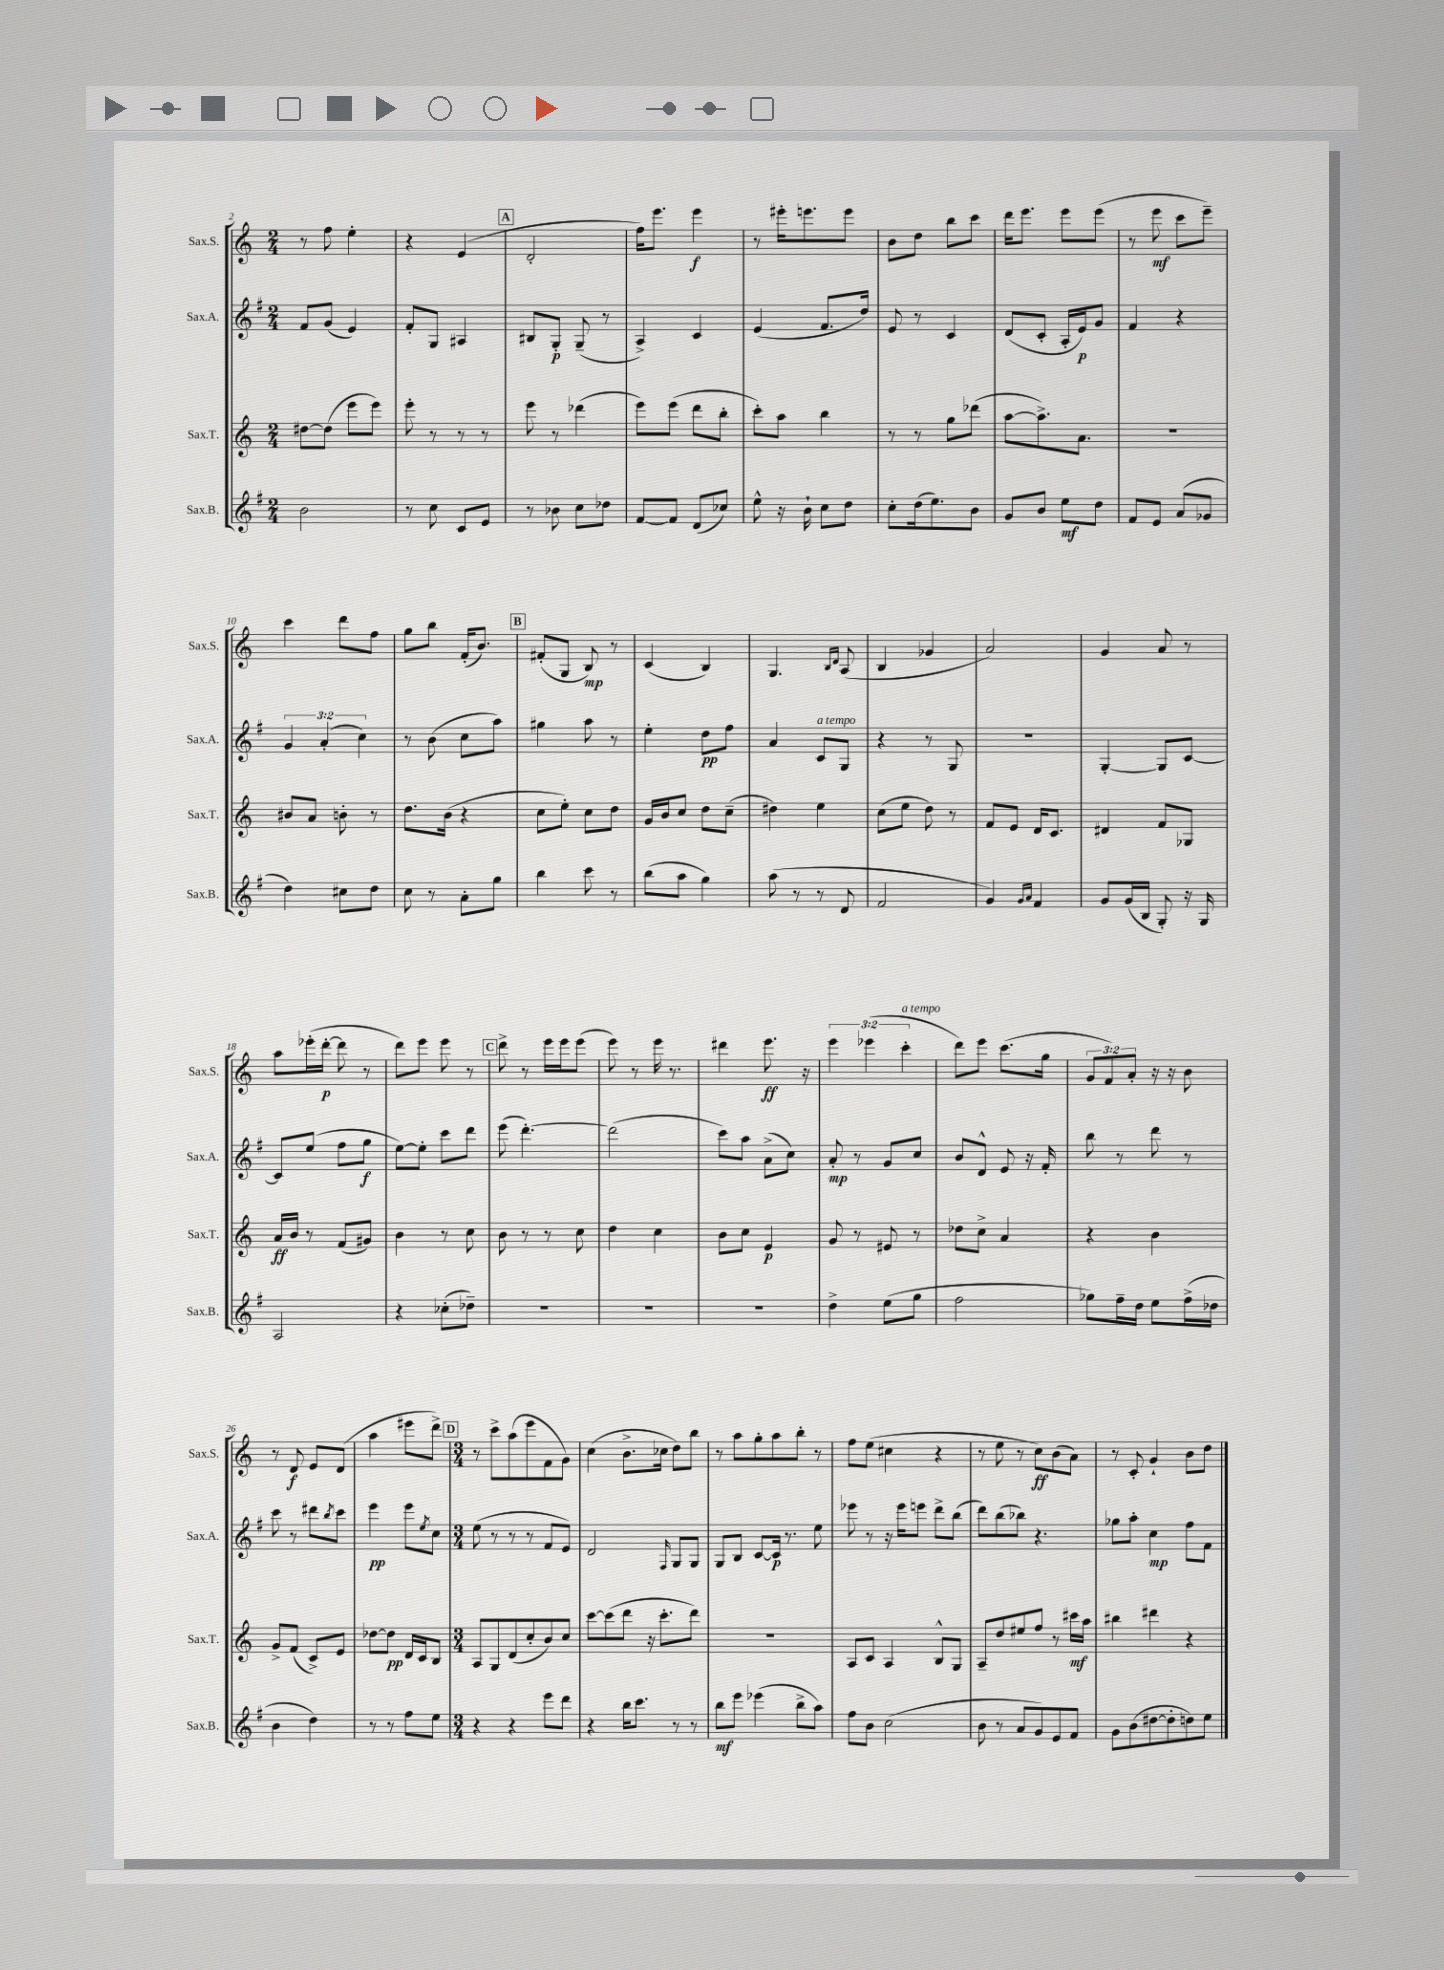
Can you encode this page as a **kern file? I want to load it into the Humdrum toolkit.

**kern	**dynam	**kern	**dynam	**kern	**dynam	**kern	**dynam
*part4	*part4	*part3	*part3	*part2	*part2	*part1	*part1
*staff4	*staff4	*staff3	*staff3	*staff2	*staff2	*staff1	*staff1
*I"Sax.B.	*	*I"Sax.T.	*	*I"Sax.A.	*	*I"Sax.S.	*
*I'Sax.B.	*	*I'Sax.T.	*	*I'Sax.A.	*	*I'Sax.S.	*
*clefG2	*	*clefG2	*	*clefG2	*	*clefG2	*
*k[f#]	*	*k[]	*	*k[f#]	*	*k[]	*
*M2/4	*	*M2/4	*	*M2/4	*	*M2/4	*
=2	=2	=2	=2	=2	=2	=2	=2
2b\	.	[8dd#X\L	.	8f#/L	.	8r	.
.	.	(8dd#\J]	.	(8g/J	.	8ff\	.
.	.	8eee\L	.	4e/)	.	4ee'\	.
.	.	8eee\J)	.	.	.	.	.
=3	=3	=3	=3	=3	=3	=3	=3
8r	.	8eee'\	.	8f#'/L	.	4r	.
8cc\	.	8r	.	8G/J	.	.	.
8c/L	.	8r	.	4A#X/	.	(4e/	.
8e/J	.	8r	.	.	.	.	.
!!LO:REH:place=s1:t=A
=4	=4	=4	=4	=4	=4	=4	=4
8r	.	8eee\	.	8B#X/L	.	2d'/	.
8b-X\	.	8r	.	8G'/J	p	.	.
8cc\L	.	(4ddd-X\	.	(8G~/	.	.	.
8dd-X\J	.	.	.	8r	.	.	.
=5	=5	=5	=5	=5	=5	=5	=5
[8f#/L	.	8eee\L)	.	4A^/)	.	16ff\KL)	.
.	.	.	.	.	.	8.eee\J	.
8f#/J]	.	(8eee\J	.	.	.	.	.
(8d/L	.	8ddd\L	.	4c/	.	4eee\	f
8cc-X/J)	.	8bb'\J	.	.	.	.	.
=6	=6	=6	=6	=6	=6	=6	=6
8ee^^\	.	8ccc'\L)	.	(4e/	.	8r	.
16r	.	8aa\J	.	.	.	16eee#X'\KL	.
16b`\	.	.	.	.	.	8.eeen\	.
8cc\L	.	4bb\	.	8.f#/L	.	.	.
8dd\J	.	.	.	.	.	8eee\J	.
.	.	.	.	16dd/Jk)	.	.	.
=7	=7	=7	=7	=7	=7	=7	=7
8cc'\L	.	8r	.	8e/	.	8b\L	.
(16dd\k	.	8r	.	8r	.	8dd\J	.
8.ee\)	.	.	.	.	.	.	.
.	.	8gg\L	.	4c/	.	8bb\L	.
8b\J	.	(8ddd-X\J	.	.	.	8ccc\J	.
=8	=8	=8	=8	=8	=8	=8	=8
8g/L	.	[8aa\L	.	(8d/L	.	16ddd\KL	.
.	.	.	.	.	.	8.eee\J	.
8b/J	.	8.aa^\])	.	8c'/J	.	.	.
8ee\L	mf	.	.	16A'/LL	.	8eee\L	.
.	.	8.a\J	.	16e/J)	p	.	.
8dd\J	.	.	.	8g/J	.	(8eee\J	.
=9	=9	=9	=9	=9	=9	=9	=9
8f#/L	.	2r	.	4f#/	.	8r	.
8e/J	.	.	.	.	.	8eee\	mf
(8a/L	.	.	.	4r	.	8ccc\L	.
8g-X/J	.	.	.	.	.	8eee~\J)	.
!!LO:LB:g=z
=10	=10	=10	=10	=10	=10	=10	=10
4dd\)	.	8b#X/L	.	6g/	.	4ccc\	.
.	.	8a/J	.	.	.	.	.
.	.	.	.	(6a'/	.	.	.
8cc#X\L	.	8bn'\	.	.	.	8ddd\L	.
.	.	.	.	6cc\)	.	.	.
8dd\J	.	8r	.	.	.	8ff\J	.
=11	=11	=11	=11	=11	=11	=11	=11
8cc\	.	8.dd\L	.	8r	.	8gg\L	.
8r	.	.	.	(8b\	.	8bb\J	.
.	.	(16b\Jk	.	.	.	.	.
8a'\L	.	4r	.	8cc\L	.	(16f'/KL	.
.	.	.	.	.	.	8.b/J)	.
8gg\J	.	.	.	8aa\J)	.	.	.
!!LO:REH:place=s1:t=B
=12	=12	=12	=12	=12	=12	=12	=12
4bb\	.	8cc\L	.	4gg#X\	.	(8f#X'/L	.
.	.	8ee'\J)	.	.	.	8G/J	.
8ccc\	.	8cc\L	.	8aa\	.	8B/)	mp
8r	.	8dd\J	.	8r	.	8r	.
=13	=13	=13	=13	=13	=13	=13	=13
(8bb\L	.	16g/LL	.	4ee'\	.	(4c/	.
.	.	16b/J	.	.	.	.	.
8aa\J	.	8cc/J	.	.	.	.	.
4gg\)	.	8dd\L	.	8dd\L	pp	4B/)	.
.	.	(8cc~\J	.	8ff#\J	.	.	.
=14	=14	=14	=14	=14	=14	=14	=14
(8aa\	.	4dd#X\)	.	4a/	.	4.G/	.
8r	.	.	.	.	.	.	.
!	!	!	!	!LO:TX:a:i:t=a tempo	!	!	!
8r	.	4ee\	.	8c/L	.	.	.
.	.	.	.	.	.	16qqB/LL	.
.	.	.	.	.	.	16qqd/JJ	.
8d/	.	.	.	8G/J	.	(8A/	.
=15	=15	=15	=15	=15	=15	=15	=15
2f#/	.	(8cc\L	.	4r	.	4B/	.
.	.	8ee\J	.	.	.	.	.
.	.	8dd\)	.	8r	.	4g-X/	.
.	.	8r	.	8G/	.	.	.
=16	=16	=16	=16	=16	=16	=16	=16
4g/)	.	8f/L	.	2r	.	2a/)	.
.	.	8e/J	.	.	.	.	.
16qqg/LL	.	.	.	.	.	.	.
16qqa/JJ	.	.	.	.	.	.	.
4f#/	.	16d/KL	.	.	.	.	.
.	.	8.c/J	.	.	.	.	.
=17	=17	=17	=17	=17	=17	=17	=17
8g/L	.	4d#X/	.	[4G'/	.	4g/	.
(16g/L	.	.	.	.	.	.	.
16B/JJ	.	.	.	.	.	.	.
8G'/)	.	8f/L	.	8G/L]	.	8a/	.
16r	.	8G-X/J	.	[8c/J	.	8r	.
16G/	.	.	.	.	.	.	.
!!LO:LB:g=z
=18	=18	=18	=18	=18	=18	=18	=18
2A/	.	16a/LL	ff	8c/L]	.	8aa\L	.
.	.	16b/JJ	.	.	.	.	.
.	.	8r	.	(8ee/J	.	(16eee-X'\L	.
.	.	.	.	.	.	[16ddd'\JJ	p
.	.	(8f/L	.	8ff#\L	.	8ddd\]	.
.	.	8g#X/J)	.	8gg\J	f	8r	.
=19	=19	=19	=19	=19	=19	=19	=19
4r	.	4b\	.	[8ee\L)	.	8ddd\L)	.
.	.	.	.	8ee'\J]	.	8eee\J	.
(8cc-X'\L	.	8r	.	8ccc\L	.	8eee\	.
8dd-X~\J)	.	8cc\	.	8ddd\J	.	8r	.
!!LO:REH:place=s1:t=C
=20	=20	=20	=20	=20	=20	=20	=20
2r	.	8b\	.	(8eee\	.	8ddd^\	.
.	.	8r	.	[4.ddd'\)	.	8r	.
.	.	8r	.	.	.	16eee\LL	.
.	.	.	.	.	.	16eee\J	.
.	.	8cc\	.	.	.	(8eee\J	.
=21	=21	=21	=21	=21	=21	=21	=21
2r	.	4dd\	.	(2ddd\]	.	8eee\)	.
.	.	.	.	.	.	8r	.
.	.	4cc\	.	.	.	16eee\	.
.	.	.	.	.	.	8.r	.
=22	=22	=22	=22	=22	=22	=22	=22
2r	.	8b\L	.	8ccc\L)	.	4ddd#X\	.
.	.	8cc\J	.	8aa\J	.	.	.
.	.	4e/	p	(8a^\L	.	8.eee\	ff
.	.	.	.	8cc\J)	.	.	.
.	.	.	.	.	.	16r	.
=23	=23	=23	=23	=23	=23	=23	=23
4dd^\	.	8g/	.	8a'/	mp	6eee\	.
.	.	8r	.	8r	.	.	.
.	.	.	.	.	.	(6eee-X\	.
(8ee\L	.	8e#X/	.	8g/L	.	.	.
!	!	!	!	!	!	!LO:TX:a:i:t=a tempo	!
.	.	.	.	.	.	6ccc'\	.
8gg\J	.	8r	.	8cc/J	.	.	.
=24	=24	=24	=24	=24	=24	=24	=24
2ff#\	.	8dd-X\L	.	8b/L	.	8ddd\L)	.
.	.	8cc^\J	.	8d^^/J	.	8eee\J	.
.	.	4a/	.	8e/	.	(8.ccc\L	.
.	.	.	.	16r	.	.	.
.	.	.	.	16f#'/	.	16gg\Jk	.
=25	=25	=25	=25	=25	=25	=25	=25
8gg-X\L)	.	4r	.	8bb\	.	12g/L	.
.	.	.	.	.	.	12f/)	.
16ff#~\L	.	.	.	8r	.	.	.
.	.	.	.	.	.	12a'/J	.
16dd\JJ	.	.	.	.	.	.	.
8ee\L	.	4b\	.	8ddd\	.	16r	.
.	.	.	.	.	.	16r	.
(16ff#^\L	.	.	.	8r	.	8b\	.
16dd-X\JJ	.	.	.	.	.	.	.
!!LO:LB:g=z
=26	=26	=26	=26	=26	=26	=26	=26
4b\	.	8g^/L	.	8ccc\	.	8r	.
.	.	(8f/J	.	8r	.	8d/	f
4dd\)	.	8c^/L)	.	8ddd#X\L	.	8e/L	.
.	.	.	.	8qbb/	.	.	.
.	.	8e/J	.	8ccc\J	.	(8d/J	.
=27	=27	=27	=27	=27	=27	=27	=27
8r	.	[8dd-X\L	.	4eee\	pp	4aa\	.
8r	.	8dd-\J]	pp	.	.	.	.
8ff#\L	.	16d/LL	.	8eee\L	.	8eee#X\L	.
.	.	16c/J	.	.	.	.	.
.	.	.	.	8qee/	.	.	.
8ee\J	.	8B/J	.	8cc\J	.	8ddd^\J)	.
!!LO:REH:place=s1:t=D
=28	=28	=28	=28	=28	=28	=28	=28
*M3/4	*	*M3/4	*	*M3/4	*	*M3/4	*
4r	.	8A/L	.	(8ee\	.	8r	.
.	.	8G/	.	8r	.	8ccc^\L	.
4r	.	(8d/	.	8r	.	(8aa\	.
.	.	8cc'/	.	8r	.	8eee\	.
8eee\L	.	8b/)	.	8f#/L	.	8f\	.
8ddd\J	.	8cc/J	.	8e/J)	.	8g\J)	.
=29	=29	=29	=29	=29	=29	=29	=29
4r	.	[8ccc\L	.	2d/	.	(4cc\	.
.	.	(8ccc\]	.	.	.	.	.
16bb\KL	.	8ddd\J	.	.	.	8.b^\L	.
8.ccc\J	.	.	.	.	.	.	.
.	.	16r	.	.	.	.	.
.	.	8.ccc'\L	.	.	.	16cc-X\Jk	.
.	.	.	.	16qqF#/	.	.	.
8r	.	.	.	8G/L	.	8dd\L)	.
8r	.	8ddd\J)	.	8G/J	.	8bb\J	.
=30	=30	=30	=30	=30	=30	=30	=30
8bb\L	mf	2.r	.	8G/L	.	8r	.
8eee\J	.	.	.	8B/J	.	8aa\L	.
(4eee-X\	.	.	.	[8c/L	.	8gg'\	.
.	.	.	.	16c/Jk]	p	8aa\	.
.	.	.	.	8.r	.	.	.
8bb^\L	.	.	.	.	.	8bb'\J	.
8aa\J)	.	.	.	8ee\	.	8r	.
=31	=31	=31	=31	=31	=31	=31	=31
8ff#\L	.	8A/L	.	8eee-X\	.	8ff\L	.
8b\J	.	8c/J	.	8r	.	(8ee\J	.
(2cc\	.	4A/	.	16r	.	4cc#X\	.
.	.	.	.	16eee-\KL	.	.	.
.	.	.	.	8eeen\J	.	.	.
.	.	8B^^/L	.	8ddd^\L	.	4r	.
.	.	8G/J	.	(8bb\J	.	.	.
=32	=32	=32	=32	=32	=32	=32	=32
8b\	.	8A~/L	.	8ddd\L)	.	8r	.
8r	.	8dd/	.	(8bb\	.	8ee\	.
8a/L	.	8ee#X/	.	8bb-X\J)	.	8r	.
8g/)	.	8ff/J	.	4.r	.	8cc\L)	ff
8e/	.	8r	.	.	.	(8b\	.
8f#/J	.	16ccc#X\LL	mf	.	.	8a\J)	.
.	.	16aa\JJ	.	.	.	.	.
=33	=33	=33	=33	=33	=33	=33	=33
8g\L	.	4bb#X\	.	8gg-X\L	.	8r	.
(8b\	.	.	.	8aa'\J	.	8c'/	.
[8dd#X\	.	4ddd#X\	.	4cc\	mp	4g`/	.
8dd#'\]	.	.	.	.	.	.	.
8ddn\)	.	4r	.	8ff#\L	.	8b\L	.
8ee\J	.	.	.	8f#\J	.	8dd\J	.
==	==	==	==	==	==	==	==
*-	*-	*-	*-	*-	*-	*-	*-
